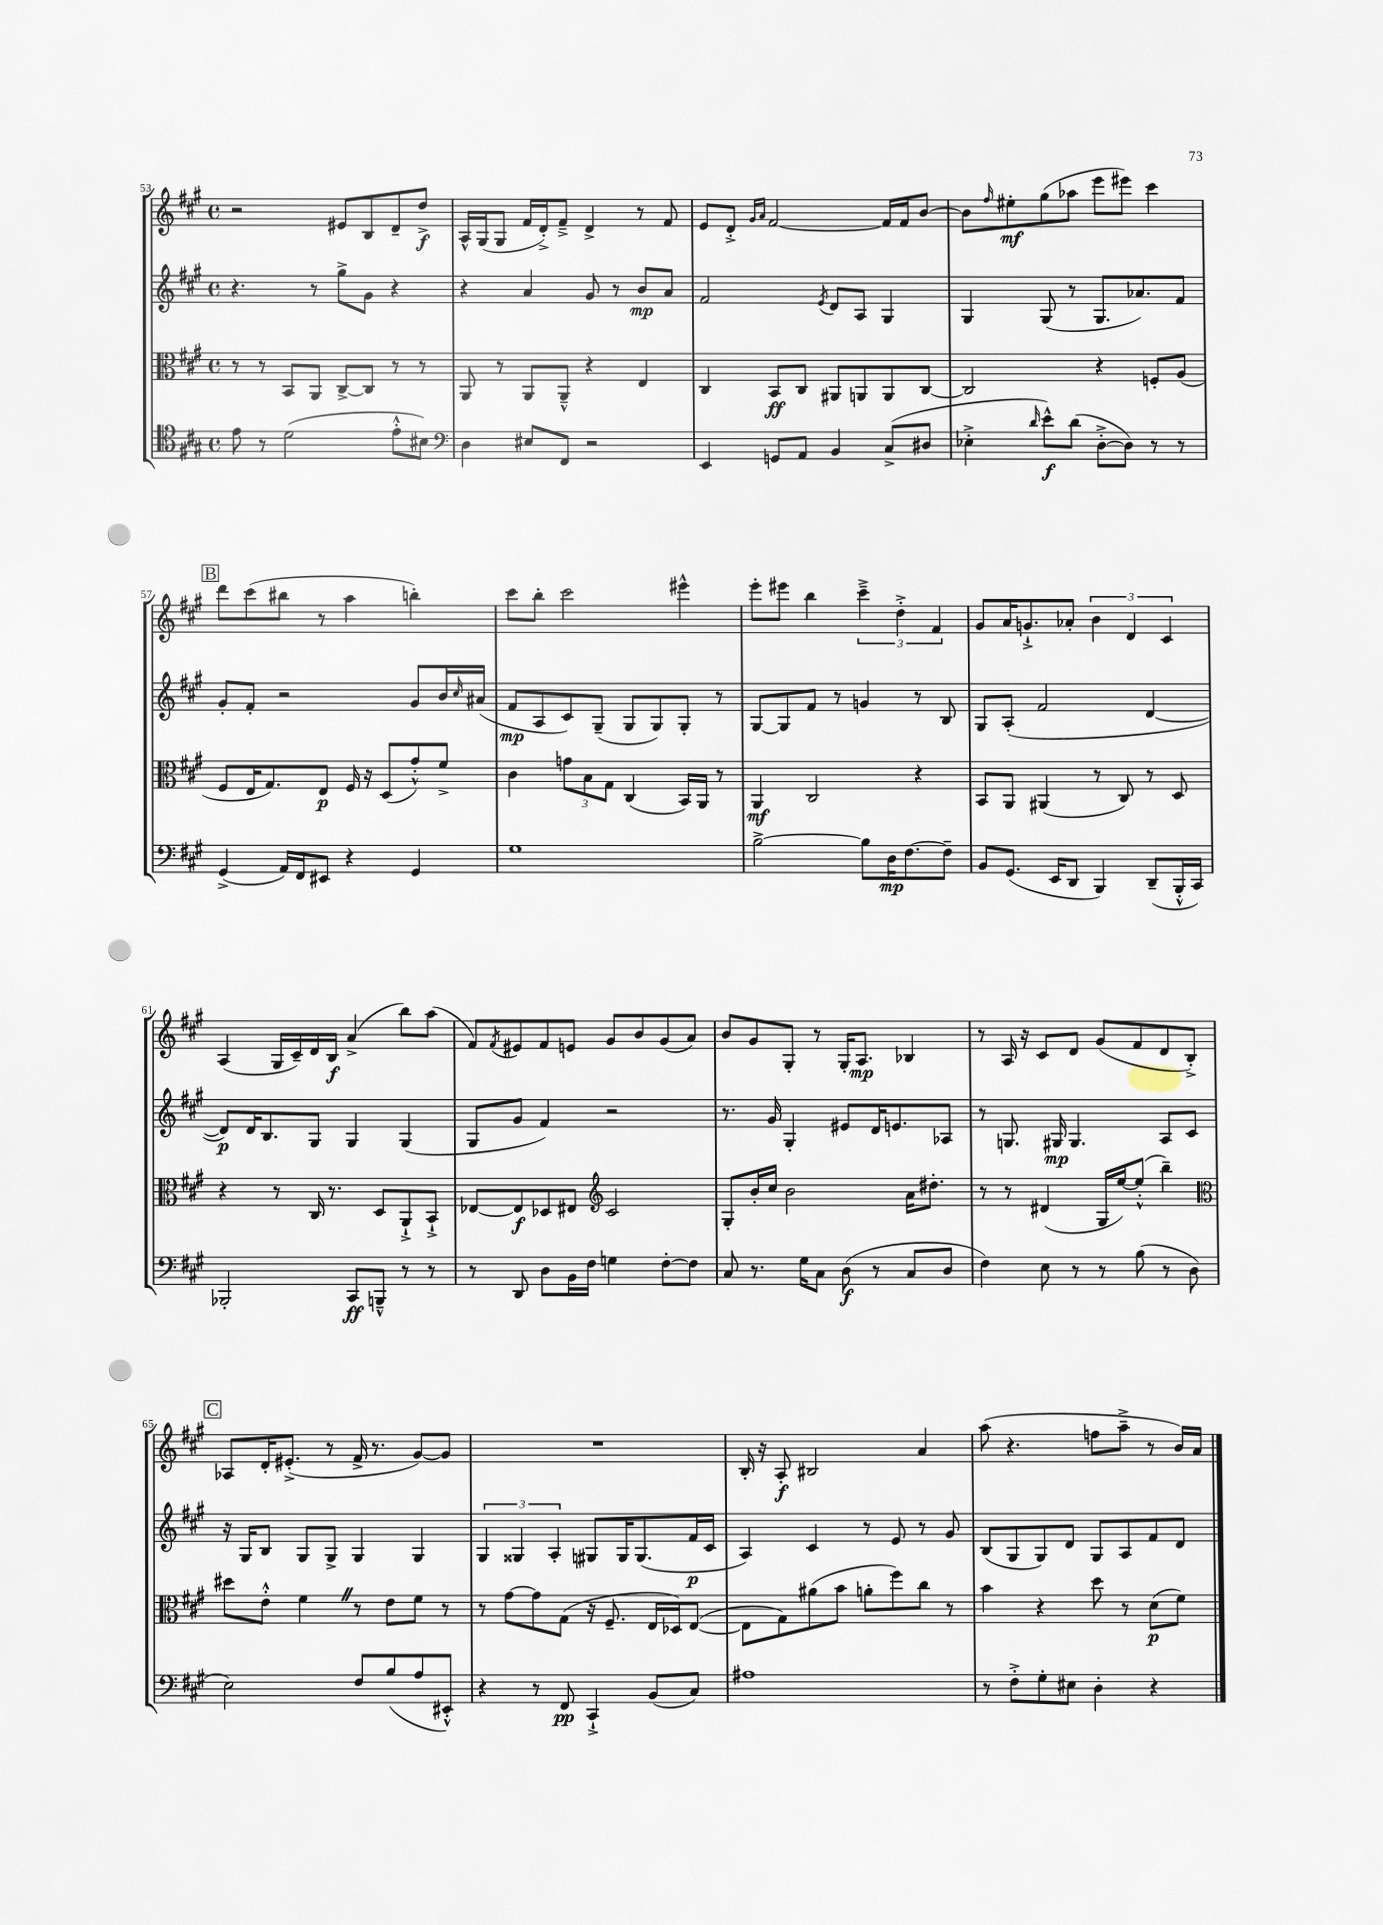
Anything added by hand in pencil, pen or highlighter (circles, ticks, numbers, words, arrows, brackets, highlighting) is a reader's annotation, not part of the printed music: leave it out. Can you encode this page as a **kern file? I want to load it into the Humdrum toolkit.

**kern	**dynam	**kern	**dynam	**kern	**dynam	**kern	**dynam
*part4	*part4	*part3	*part3	*part2	*part2	*part1	*part1
*staff4	*staff4	*staff3	*staff3	*staff2	*staff2	*staff1	*staff1
*clefC4	*	*clefC3	*	*clefG2	*	*clefG2	*
*k[f#c#g#]	*	*k[f#c#g#]	*	*k[f#c#g#]	*	*k[f#c#g#]	*
*M4/4	*	*M4/4	*	*M4/4	*	*M4/4	*
*met(c)	*	*met(c)	*	*met(c)	*	*met(c)	*
=53	=53	=53	=53	=53	=53	=53	=53
8e\	.	8r	.	4.r	.	2r	.
8r	.	8r	.	.	.	.	.
(2d\	.	8BB/L	.	.	.	.	.
.	.	8AA/J	.	8r	.	.	.
.	.	[8C#^/L	.	8gg#^\L	.	8e#X/L	.
.	.	8C#/J]	.	8g#\J	.	8B/	.
8e'^^\L	.	8r	.	4r	.	8d~/	.
8B#X\J)	.	8r	.	.	.	8dd^/J	f
=54	=54	=54	=54	=54	=54	=54	=54
*clefF4	*	*	*	*	*	*	*
4D\	.	8AA/	.	4r	.	16A^^/LL	.
.	.	.	.	.	.	(16G#/J	.
.	.	8r	.	.	.	8G#/J	.
8E#X/L	.	8AA/L	.	4a/	.	16f#/LL	.
.	.	.	.	.	.	16d'^/J)	.
8FF#/J	.	8AA~^^/J	.	.	.	8f#~^/J	.
2r	.	4r	.	8g#/	.	4d^/	.
.	.	.	.	8r	.	.	.
.	.	4E/	.	8b/L	mp	8r	.
.	.	.	.	8a/J	.	8f#/	.
=55	=55	=55	=55	=55	=55	=55	=55
4EE/	.	4C#/	.	2f#/	.	8e/L	.
.	.	.	.	.	.	8d'^/J	.
.	.	.	.	.	.	16qqg#/LL	.
.	.	.	.	.	.	16qqa/JJ	.
8GGn/L	.	8BB/L	ff	.	.	[2f#/	.
8AA/J	.	8C#/J	.	.	.	.	.
.	.	.	.	8qe/	.	.	.
4BB/	.	8AA#X/L	.	8d/L	.	.	.
.	.	8AAn/	.	8A/J	.	.	.
(8C#^/L	.	8AA/	.	4G#/	.	16f#/LL]	.
.	.	.	.	.	.	16f#/J	.
8D#X/J	.	[8C#/J	.	.	.	[8b/J	.
=56	=56	=56	=56	=56	=56	=56	=56
4E-X'^\	.	2C#/]	.	4G#/	.	8b\L]	.
.	.	.	.	.	.	16qqff#/	.
.	.	.	.	.	.	8ee#X'\	mf
16qqd/	.	.	.	.	.	.	.
8e^^\L)	f	.	.	(8G#/	.	(8gg#\	.
(8d\J	.	.	.	8r	.	8aa-X\J	.
[8D'^\L	.	4r	.	8.G#/L	.	8eee\L	.
8D\J])	.	.	.	.	.	8eee#X\J)	.
.	.	.	.	8.a-X/)	.	.	.
8r	.	8Fn'/L	.	.	.	4ccc#\	.
8r	.	(8A/J	.	8f#/J	.	.	.
!!LO:LB:g=z
!!LO:REH:place=s1:t=B
=57	=57	=57	=57	=57	=57	=57	=57
(4GG#^/	.	8F#/L	.	8g#'/L	.	8ddd\L	.
.	.	16E/K	.	8f#'/J	.	(8ccc#\	.
.	.	8.G#/)	.	.	.	.	.
16AA/LL)	.	.	.	2r	.	8bb#X\J	.
16FF#/J	.	.	.	.	.	.	.
8EE#X/J	.	8E/J	p	.	.	8r	.
4r	.	16F#/	.	.	.	4aa\	.
.	.	16r	.	.	.	.	.
.	.	(8D/L	.	.	.	.	.
4GG#/	.	8g#'^^/)	.	8g#/L	.	4bbn'\)	.
.	.	8f#^/J	.	16b/L	.	.	.
.	.	.	.	16qqcc#/	.	.	.
.	.	.	.	(16a#X/JJ	.	.	.
=58	=58	=58	=58	=58	=58	=58	=58
1G#	.	4c#\	.	8f#/L	mp	8ccc#\L	.
.	.	.	.	8A/	.	8bb'\J	.
.	.	12gn\L	.	8c#/)	.	2ccc#\	.
.	.	12B\	.	.	.	.	.
.	.	.	.	(8G#~/J	.	.	.
.	.	12G#\J	.	.	.	.	.
.	.	(4C#/	.	8G#/L	.	.	.
.	.	.	.	8G#/)	.	.	.
.	.	16BB/LL)	.	8G#'/J	.	4eee#X^^\	.
.	.	16AA/JJ	.	.	.	.	.
.	.	8r	.	8r	.	.	.
=59	=59	=59	=59	=59	=59	=59	=59
[2B^\	.	4AA/	mf	[8G#/L	.	8eee'\L	.
.	.	.	.	8G#/]	.	8eee#X\J	.
.	.	2C#/	.	8f#/J	.	4bb\	.
.	.	.	.	8r	.	.	.
8B\L]	.	.	.	4gn/	.	6ccc#~^\	.
16D\K	mp	.	.	.	.	.	.
.	.	.	.	.	.	6dd'^\	.
[8.F#\	.	.	.	.	.	.	.
.	.	4r	.	8r	.	.	.
.	.	.	.	.	.	6f#/	.
8F#~\J]	.	.	.	8B/	.	.	.
=60	=60	=60	=60	=60	=60	=60	=60
8BB/L	.	8BB/L	.	8G#/L	.	8g#/L	.
(8.GG#/J	.	8AA/J	.	(8A'/J	.	16a/K	.
.	.	.	.	.	.	8.gn`^/	.
.	.	(4AA#X/	.	2f#/	.	.	.
16EE/KL	.	.	.	.	.	.	.
8DD/J	.	.	.	.	.	8a-X'/J	.
4BBB/)	.	8r	.	.	.	6b\	.
.	.	8C#/)	.	.	.	.	.
.	.	.	.	.	.	6d/	.
(8DD~/L	.	8r	.	[4d/	.	.	.
.	.	.	.	.	.	6c#/	.
16BBB'^^/L	.	8D/	.	.	.	.	.
16CC#/JJ)	.	.	.	.	.	.	.
!!LO:LB:g=z
=61	=61	=61	=61	=61	=61	=61	=61
2BBB-X'/	.	4r	.	8d/L])	p	(4A/	.
.	.	.	.	16d/K	.	.	.
.	.	.	.	8.B/	.	.	.
.	.	8r	.	.	.	16G#/LL	.
.	.	.	.	.	.	16c#~/)	.
.	.	16C#/	.	8G#/J	.	16d/	.
.	.	8.r	.	.	.	16B/JJ	f
8CC#/L	ff	.	.	4G#/	.	(4a^/	.
8BBBn~^^/J	.	8D/L	.	.	.	.	.
8r	.	8AA`^/	.	(4G#/	.	8bb\L)	.
8r	.	8BB`^/J	.	.	.	(8aa\J	.
=62	=62	=62	=62	=62	=62	=62	=62
8r	.	[8E-X/L	.	8G#/L	.	8f#/L)	.
.	.	.	.	.	.	8qf#/	.
8DD/	.	8E-/]	f	8g#/J	.	8e#X/	.
8D\L	.	8D-X/	.	4f#/)	.	8f#/	.
16BB\L	.	8E#X/J	.	.	.	8en/J	.
16F#\JJ	.	.	.	.	.	.	.
*	*	*clefG2	*	*	*	*	*
4Gn\	.	2c#/	.	2r	.	8g#/L	.
.	.	.	.	.	.	8b/	.
[8F#'\L	.	.	.	.	.	(8g#/	.
8F#\J]	.	.	.	.	.	8a/J)	.
=63	=63	=63	=63	=63	=63	=63	=63
8C#/	.	8G#'/L	.	8.r	.	8b/L	.
8.r	.	16b'/L	.	.	.	8g#/	.
.	.	16cc#/JJ	.	16g#/	.	.	.
.	.	2b\	.	4G#'/	.	8G#'/J	.
16G#\KL	.	.	.	.	.	.	.
8C#\J	.	.	.	.	.	8r	.
(8D\	f	.	.	8e#X/L	.	16G#'/KL	.
.	.	.	.	.	.	8.A/J	mp
8r	.	.	.	16d/K	.	.	.
.	.	.	.	8.en/	.	.	.
8C#/L	.	16a\KL	.	.	.	4B-X/	.
.	.	8.dd#X'\J	.	.	.	.	.
8D/J	.	.	.	8A-X/J	.	.	.
=64	=64	=64	=64	=64	=64	=64	=64
4F#\)	.	8r	.	8r	.	8r	.
.	.	8r	.	8.Gn/	.	16A/	.
.	.	.	.	.	.	16r	.
8E\	.	(4d#X/	.	.	.	8c#/L	.
.	.	.	.	16G#X/	mp	.	.
8r	.	.	.	4.G#/	.	8d/J	.
8r	.	16G#/LL	.	.	.	(8g#/L	.
.	.	[16ee/J)	.	.	.	.	.
(8B\	.	(8ee'^^/J]	.	.	.	8f#/	.
8r	.	4bb~\)	.	8A/L	.	8d/	.
8D\	.	.	.	8c#/J	.	8B'^/J)	.
!!LO:LB:g=z
!!LO:REH:place=s1:t=C
=65	=65	=65	=65	=65	=65	=65	=65
*	*	*clefC3	*	*	*	*	*
2E\)	.	8dd#X\L	.	16r	.	8A-X/L	.
.	.	.	.	16G#/KL	.	.	.
.	.	8e'^^\J	.	8B/J	.	16d'/K	.
.	.	.	.	.	.	(8.e#X'^/J	.
.	.	4f#Z\	.	8G#/L	.	.	.
.	.	.	.	8G#^/J	.	8r	.
8F#/L	.	8r	.	4G#/	.	16f#^/	.
.	.	.	.	.	.	8.r	.
(8B/	.	8e\L	.	.	.	.	.
8A/	.	8f#\J	.	4G#/	.	[8g#/L)	.
8EE#X'^^/J)	.	8r	.	.	.	8g#/J]	.
=66	=66	=66	=66	=66	=66	=66	=66
4r	.	8r	.	6G#/	.	1r	.
.	.	[8g#\L	.	.	.	.	.
.	.	.	.	6G##X/	.	.	.
8r	.	8g#\]	.	.	.	.	.
.	.	.	.	6A'/	.	.	.
8FF#/	pp	(8G#\J	.	.	.	.	.
4CC#`^/	.	16r	.	8G#X/L	.	.	.
.	.	8.F#~/	.	.	.	.	.
.	.	.	.	16G#/K	.	.	.
.	.	.	.	(8.G#/	.	.	.
(8BB/L	.	16E/LL	.	.	.	.	.
.	.	16D-X/J)	.	.	.	.	.
8C#/J)	.	([8E/J	.	16f#/L	p	.	.
.	.	.	.	16c#/JJ	.	.	.
=67	=67	=67	=67	=67	=67	=67	=67
1A#X	.	8E\L]	.	4A/)	.	16B'/	.
.	.	.	.	.	.	16r	.
.	.	8G#\)	.	.	.	8A'/	f
.	.	(8a#X\	.	4c#/	.	2B#X/	.
.	.	8b\J	.	.	.	.	.
.	.	8an'\L	.	8r	.	.	.
.	.	8ff#\)	.	8e/	.	.	.
.	.	8cc#\J	.	8r	.	4a/	.
.	.	8r	.	8g#/	.	.	.
=68	=68	=68	=68	=68	=68	=68	=68
8r	.	4b\	.	(8B/L	.	(8aa\	.
8F#'^\L	.	.	.	8G#/	.	4.r	.
8G#'\	.	4r	.	8G#/)	.	.	.
8E#X\J	.	.	.	8d/J	.	.	.
4D'\	.	8dd\	.	8G#/L	.	8ffn\L	.
.	.	8r	.	8A/	.	8aa~^\J	.
4r	.	(8d\L	p	8f#/	.	8r	.
.	.	8f#\J)	.	8d/J	.	16b/LL)	.
.	.	.	.	.	.	16a/JJ	.
==	==	==	==	==	==	==	==
*-	*-	*-	*-	*-	*-	*-	*-
